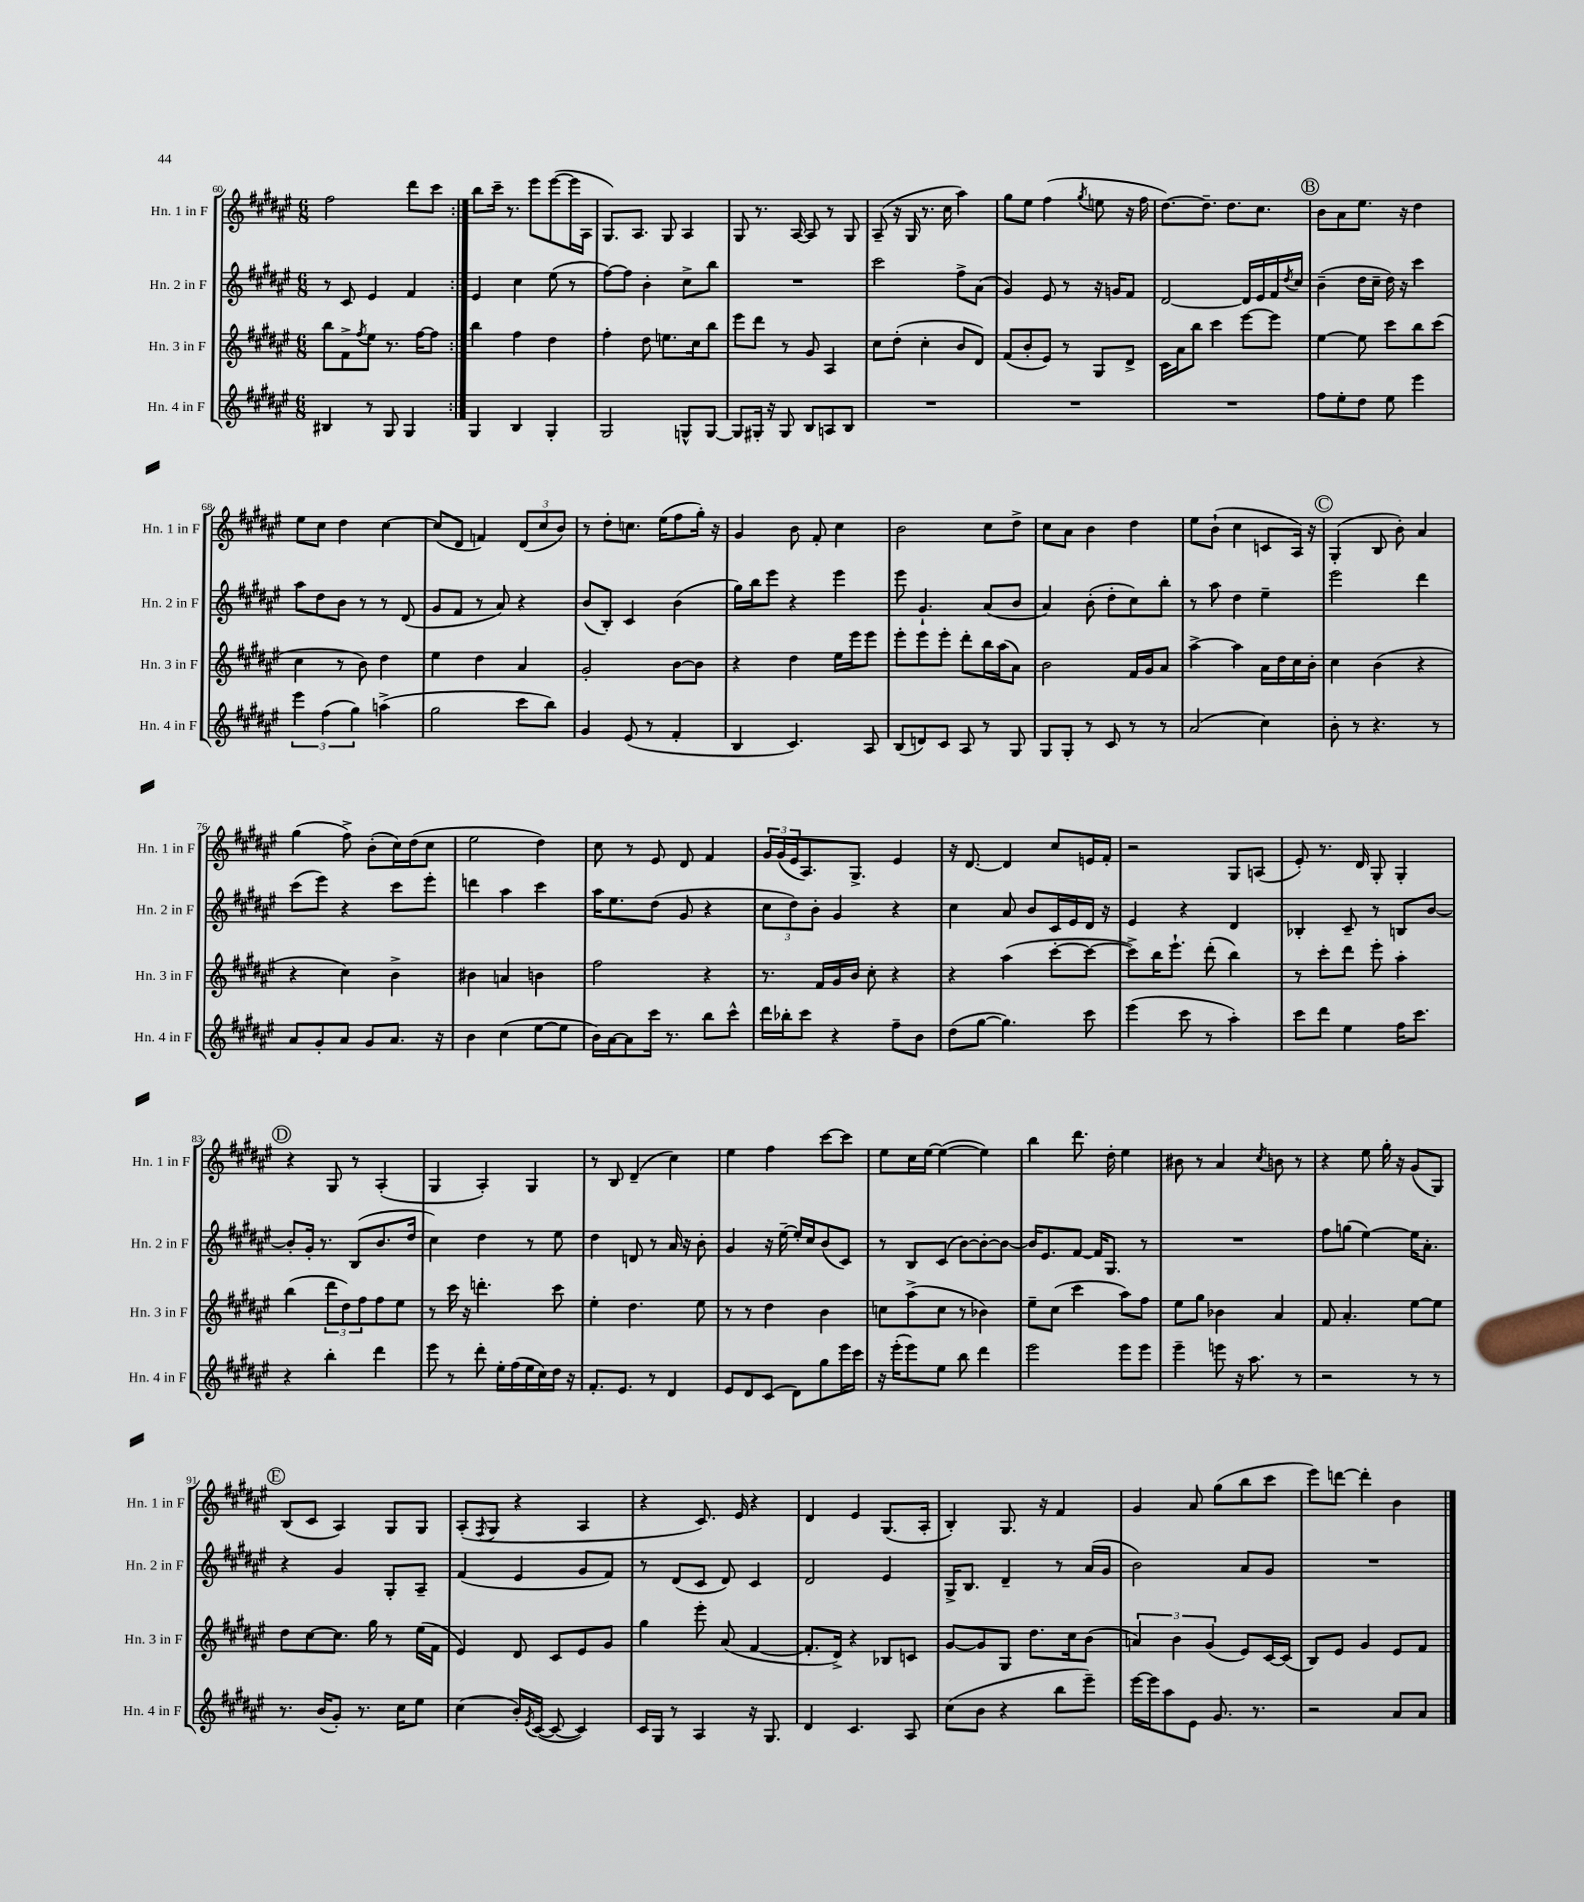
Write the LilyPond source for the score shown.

<<
\new StaffGroup <<
\new Staff = "s0" \with { instrumentName = "Hn. 1 in F" shortInstrumentName = "Hn. 1 in F" } {
    \clef treble \key fis \major \numericTimeSignature \time 6/8
    \repeat volta 2 { fis''2 dis'''8 cis'''8 | }
    b''8 cis'''16-- r8. eis'''8 eis'''8~( eis'''16 ais16 |
    gis8.) ais8. gis8 ais4 |
    gis8 r8. ais16~ ais8 r8 gis8 |
    ais8--( r16 gis16 r8. cis''16 ais''4) |
    gis''8 eis''8 fis''4( \acciaccatura { gis''8 } e''8 r16 fis''16 |
    dis''8.~) dis''8.-- dis''8. cis''8. |
    \mark \markup { \circle "B" } b'8 ais'8 eis''8. r16 dis''4 |
    eis''8 cis''8 dis''4 cis''4~ |
    cis''8( dis'8 f'4) \tuplet 3/2 { dis'8( cis''8 b'8) } |
    r8 dis''8-. c''8. eis''16( fis''8 gis''16-.) r16 |
    gis'4 b'8 fis'8-. cis''4 |
    b'2 cis''8 dis''8-> |
    cis''8 ais'8 b'4 dis''4 |
    eis''8 b'8-!( cis''4 c'8 ais16) r16 |
    \mark \markup { \circle "C" } gis4-.( b8 b'8-.) ais'4 |
    gis''4( fis''8->) b'8-.( cis''16) dis''16( cis''8 |
    eis''2 dis''4) |
    cis''8 r8 eis'8 dis'8 fis'4 |
    \tuplet 3/2 { gis'16 gis'16( eis'16 } ais8.) gis8.-> eis'4 |
    r16 dis'8.~ dis'4 cis''8 e'16 fis'16-. |
    r2 gis8 a8( |
    eis'8-.) r8. dis'16 gis8-. gis4-. |
    \mark \markup { \circle "D" } r4 gis8 r8 ais4-.( |
    gis4 ais4-.) gis4 |
    r8 b8 dis'4--( cis''4) |
    eis''4 fis''4 cis'''8~ cis'''8 |
    eis''8 cis''16 eis''16~ eis''4~( eis''4) |
    b''4 dis'''8. dis''16-. eis''4 |
    bis'8 r8 ais'4 \acciaccatura { cis''8 } b'8 r8 |
    r4 eis''8 gis''16-. r16 gis'8( gis8) |
    \mark \markup { \circle "E" } b8( cis'8 ais4) gis8 gis8 |
    ais8-.( \acciaccatura { fis8 } gis8 r4 ais4 |
    r4 cis'8.) eis'16 r4 |
    dis'4 eis'4 gis8.( ais16-. |
    b4-.) gis8. r16 fis'4 |
    gis'4 ais'8 gis''8( b''8 cis'''8 |
    eis'''8) d'''8~ d'''4-. b'4 \bar "|." |
}
\new Staff = "s1" \with { instrumentName = "Hn. 2 in F" shortInstrumentName = "Hn. 2 in F" } {
    \clef treble \key fis \major \numericTimeSignature \time 6/8
    \repeat volta 2 { r8 cis'8 eis'4 fis'4 | }
    eis'4 cis''4 eis''8( r8 |
    fis''8~) fis''8 b'4-. cis''8-> b''8 |
    R2. |
    cis'''2 fis''8-> ais'8( |
    gis'4) eis'8 r8 r16 g'16 fis'8 |
    dis'2~ dis'16 eis'16 fis'16 \acciaccatura { dis''8 } cis''16 |
    \mark \markup { \circle "B" } b'4--( dis''16 cis''16-- dis''16) r16 cis'''4 |
    ais''8 dis''8 b'8 r8 r8 dis'8( |
    gis'8 fis'8 r8 ais'8) r4 |
    b'8( b8-.) cis'4 b'4( |
    gis''16) b''16 eis'''8 r4 eis'''4 |
    eis'''8 gis'4.-! ais'8( b'8 |
    ais'4) b'8-.( dis''8-. cis''8) b''8-. |
    r8 ais''8 dis''4 eis''4-- |
    \mark \markup { \circle "C" } eis'''2 dis'''4 |
    cis'''8( eis'''8) r4 cis'''8 eis'''8-. |
    d'''4 ais''4 cis'''4 |
    ais''16 eis''8. dis''8( gis'8 r4 |
    \tuplet 3/2 { cis''8 dis''8) b'8-. } gis'4 r4 |
    cis''4 ais'8 b'8 cis'16 eis'16 dis'16 r16 |
    eis'4 r4 dis'4 |
    bes4-. cis'8-- r8 b8 b'8~ |
    \mark \markup { \circle "D" } b'8-. gis'16-. r8. b8( b'8. dis''16 |
    cis''4) dis''4 r8 eis''8 |
    dis''4 d'8 r8 ais'16 r16 b'8-. |
    gis'4 r16 eis''16~-- eis''16-. cis''16 b'8( cis'8) |
    r8 b8 cis'8( b'8~) b'8~-. b'8~ |
    b'16 eis'8. fis'8~ fis'16 gis8. r8 |
    R2. |
    fis''8 g''8( eis''4~) eis''16 ais'8.-. |
    \mark \markup { \circle "E" } r4 gis'4 gis8-. ais8-- |
    fis'4( eis'4 gis'8 fis'8) |
    r8 dis'8( cis'8 dis'8) cis'4 |
    dis'2 eis'4 |
    gis16-> b8. dis'4-- r8 ais'16( gis'16 |
    b'2) ais'8 gis'8 |
    R2. \bar "|." |
}
\new Staff = "s2" \with { instrumentName = "Hn. 3 in F" shortInstrumentName = "Hn. 3 in F" } {
    \clef treble \key fis \major \numericTimeSignature \time 6/8
    \repeat volta 2 { b''8 fis'8-> \acciaccatura { fis''8 } eis''8 r8. fis''16~ fis''8 | }
    b''4 fis''4 dis''4 |
    fis''4-. dis''8 e''8. cis''16 b''8 |
    eis'''8 dis'''8 r8 gis'8 ais4 |
    cis''8 dis''8-.( cis''4-. b'8 dis'8) |
    fis'8( b'8-. eis'8) r8 gis8 dis'8-> |
    cis'16 ais'16 b''8 cis'''4 eis'''8~ eis'''8 |
    \mark \markup { \circle "B" } eis''4~ eis''8 cis'''8 b''8 cis'''8( |
    cis''4 r8 b'8) dis''4 |
    eis''4 dis''4 ais'4 |
    gis'2-. b'8~ b'8 |
    r4 dis''4 eis''16 eis'''16 eis'''8 |
    eis'''8-. eis'''8 eis'''8-. dis'''8-. b''16 ais''16( ais'8) |
    b'2 fis'16 gis'16 ais'8 |
    ais''4~-> ais''4 ais'16 dis''16 cis''16 b'16-. |
    \mark \markup { \circle "C" } cis''4 b'4( r4 |
    r4 cis''4) b'4-> |
    bis'4 a'4 b'4 |
    fis''2 r4 |
    r8. fis'16 gis'16 b'16 cis''8-. r4 |
    r4 ais''4( cis'''8~-. cis'''8~ |
    cis'''8->) b''16 eis'''8.-! dis'''8-.( b''4) |
    r8 cis'''8-. dis'''8 eis'''8-. ais''4-. |
    \mark \markup { \circle "D" } b''4( \tuplet 3/2 { dis'''8 dis''8) fis''8 } fis''8 eis''8 |
    r8 cis'''16 r16 d'''4.-. cis'''8 |
    eis''4-. dis''4. eis''8 |
    r8 r8 dis''4 b'4 |
    c''8 ais''8->( c''8 r8 bes'4) |
    eis''8-- cis''8( cis'''4 ais''8) fis''8 |
    eis''8 gis''8 bes'4 ais'4 |
    fis'8 ais'4.-. eis''8~ eis''8 |
    \mark \markup { \circle "E" } dis''8 cis''8~ cis''8. gis''16 r8 eis''16( fis'16 |
    eis'4) dis'8 cis'8 eis'8 gis'8 |
    gis''4 eis'''8-. ais'8( fis'4~ |
    fis'8.-. dis'16->) r4 bes8 c'8 |
    gis'8~ gis'8 gis8 dis''8. cis''16 b'8( |
    \tuplet 3/2 { a'4) b'4 gis'4( } eis'8) cis'16~ cis'16( |
    b8) eis'8 gis'4 eis'8 fis'8 \bar "|." |
}
\new Staff = "s3" \with { instrumentName = "Hn. 4 in F" shortInstrumentName = "Hn. 4 in F" } {
    \clef treble \key fis \major \numericTimeSignature \time 6/8
    \repeat volta 2 { bis4 r8 gis8 gis4 | }
    gis4 b4 gis4-. |
    gis2 g8-^ g8~ |
    g8 gis16-. r16 gis8 b8 a8 b8 |
    R2. |
    R2. |
    R2. |
    \mark \markup { \circle "B" } fis''8 eis''8-. dis''8 eis''8 eis'''4 |
    \tuplet 3/2 { eis'''4 fis''4( gis''4) } a''4->( |
    gis''2 cis'''8 b''8) |
    gis'4 eis'8( r8 fis'4-. |
    b4 cis'4.) ais8 |
    b8( d'8) cis'8 ais8 r8 gis8 |
    gis8 gis8-. r8 cis'8 r8 r8 |
    ais'2( cis''4) |
    \mark \markup { \circle "C" } b'8-. r8 r4. r8 |
    ais'8 gis'8-. ais'8 gis'8 ais'8. r16 |
    b'4 cis''4( eis''8~ eis''8 |
    b'16) ais'16~ ais'8 cis'''16 r8. b''8 cis'''8-^ |
    dis'''16 bes''16-. cis'''8 r4 fis''8-- b'8 |
    dis''8( gis''8~ gis''4.) cis'''8 |
    eis'''4( cis'''8 r8 ais''4-.) |
    cis'''8 dis'''8 eis''4 fis''16 cis'''8. |
    \mark \markup { \circle "D" } r4 b''4-. dis'''4 |
    eis'''8 r8 dis'''8-. eis''16-. fis''16( eis''16 cis''16) dis''16 r16 |
    fis'8.-. eis'8. r8 dis'4 |
    eis'8 dis'8 cis'8( dis'8) gis''8 eis'''16 cis'''16 |
    r16 eis'''16-.( eis'''8) eis''8 b''8 dis'''4 |
    eis'''2 eis'''8 eis'''8 |
    eis'''4-- e'''8 r16 ais''8. r8 |
    r2 r8 r8 |
    \mark \markup { \circle "E" } r8. b'16( gis'8-.) r8. cis''16 eis''8 |
    cis''4( b'16-.) \acciaccatura { eis'8 } cis'16~( cis'8~ cis'4) |
    cis'16 gis16 r8 ais4 r16 gis8. |
    dis'4 cis'4. ais8 |
    cis''8( b'8 r4 b''8 eis'''8--) |
    eis'''16~ eis'''16 ais''8 eis'8 gis'8. r8. |
    r2 ais'8 ais'8 \bar "|." |
}
>>
>>
\layout { \context { \Score currentBarNumber = #60 } }
